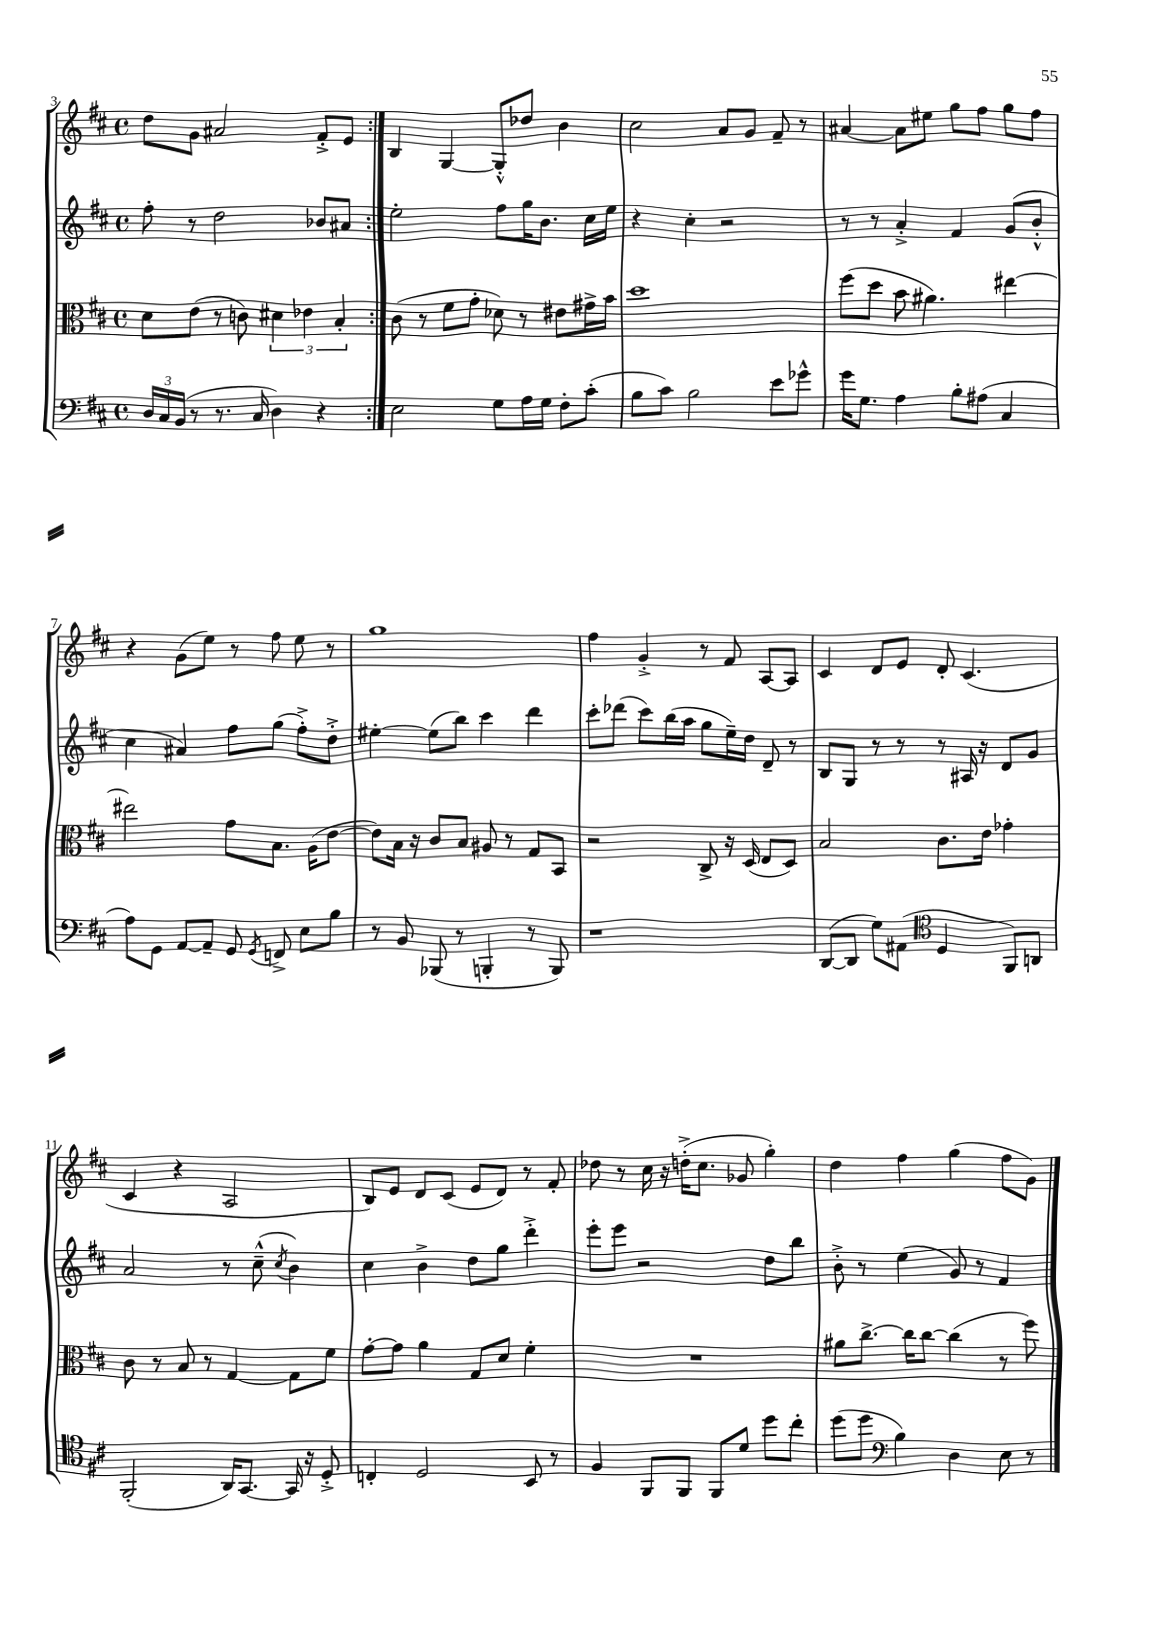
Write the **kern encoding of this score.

**kern	**kern	**kern	**kern
*staff4	*staff3	*staff2	*staff1
*clefF4	*clefC3	*clefG2	*clefG2
*k[f#c#]	*k[f#c#]	*k[f#c#]	*k[f#c#]
*M4/4	*M4/4	*M4/4	*M4/4
*met(c)	*met(c)	*met(c)	*met(c)
24D	8d	8ff#'	8dd
24C#	.	.	.
(24BB	.	.	.
8r	(8e	8r	8g
8.r	8r	2dd	2a#
.	8c)	.	.
16C#	.	.	.
4D)	6d#	.	.
.	6e-	.	.
4r	.	8b-	8f#'^
.	6B'	.	.
.	.	8a#	8e
=:|!	=:|!	=:|!	=:|!
2E	(8c#	2ee'	4B
.	8r	.	.
.	8f#	.	[4G
.	8g'	.	.
8G	8d-)	8ff#	8G'^^]
16A	8r	16gg	8dd-
16G	.	8.b	.
8F#'	8e#	.	4b
(8c#'	16g#^	16cc#	.
.	16b	16ee	.
=	=	=	=
8B	1dd	4r	2cc#
8c#)	.	.	.
2B	.	4cc#'	.
.	.	2r	8a
.	.	.	8g
8e	.	.	8f#~
8g-^^	.	.	8r
=	=	=	=
16g	(8ff#	8r	[4a#
8.G	.	.	.
.	8dd	8r	.
4A	8b	4a'^	8a#]
.	4.a#)	.	8ee#
8B'	.	4f#	8gg
(8A#	.	.	8ff#
4C#	[4ee#	(8g	8gg
.	.	8b'^^	8ff#
=	=	=	=
8A)	2ee#]	4cc#	4r
8GG	.	.	.
[8AA	.	4a#)	(8g
8AA~]	.	.	8ee)
8GG	8g	8ff#	8r
8qGG	.	.	.
8FF^	8.B	(8gg	8ff#
8E	.	8ff#'^)	8ee
.	(16A	.	.
8B	[8e	8dd'^	8r
=	=	=	=
8r	8e])	[4ee#'	1gg
8BB	16B	.	.
.	16r	.	.
(8BBB-	8c#	(8ee#]	.
8r	8B	8bb)	.
4BBB'	8A#	4ccc#	.
.	8r	.	.
8r	8G	4ddd	.
8BBB)	8BB	.	.
=	=	=	=
1r	2r	8ccc#'	4ff#
.	.	(8ddd-	.
.	.	8ccc#)	4g'^
.	.	(16bb	.
.	.	16aa	.
.	8C#^	8gg	8r
.	16r	16ee~)	8f#
.	(16D	16dd	.
.	8E	8d~	[8A
.	8D)	8r	8A]
=	=	=	=
([8DD	2B	8B	4c#
8DD]	.	8G	.
8G)	.	8r	8d
(8AA#	.	8r	8e
*clefC4	*	*	*
4D	8.c#	8r	8d'
.	.	16A#	(4.c#
.	16e	16r	.
8FF#)	4g-'	8d	.
8AA	.	8g	.
=	=	=	=
(2FF#'	8c#	2a	4c#
.	8r	.	.
.	8B	.	4r
.	8r	.	.
16AA)	[4G	8r	2A
[8.GG	.	.	.
.	.	(8cc#~^^	.
.	.	8qcc#	.
16GG]	8G]	4b)	.
16r	.	.	.
8D'^	8f#	.	.
=	=	=	=
4C'	[8g'	4cc#	8B)
.	8g]	.	8e
2D	4a	4b^	8d
.	.	.	(8c#
.	8G	8dd	8e
.	8d	8gg	8d)
8BB	4f#'	4ddd'^	8r
8r	.	.	8f#'
=	=	=	=
4F#	1r	8eee'	8dd-
.	.	8eee	8r
8FF#	.	2r	16cc#
.	.	.	16r
8FF#	.	.	(16dd'^
.	.	.	8.cc#
8FF#	.	.	.
8d	.	.	8g-
8dd	.	8dd	4gg')
8cc#'	.	8bb	.
=	=	=	=
(8dd	8a#	8b'^	4dd
8dd	[8.cc#^	8r	.
*clefF4	*	*	*
4B)	.	(4ee	4ff#
.	16cc#]	.	.
.	[8cc#	.	.
4D	(4cc#]	8g)	(4gg
.	.	8r	.
8E	8r	4f#	8ff#
8r	8ff#)	.	8g)
==	==	==	==
*-	*-	*-	*-
